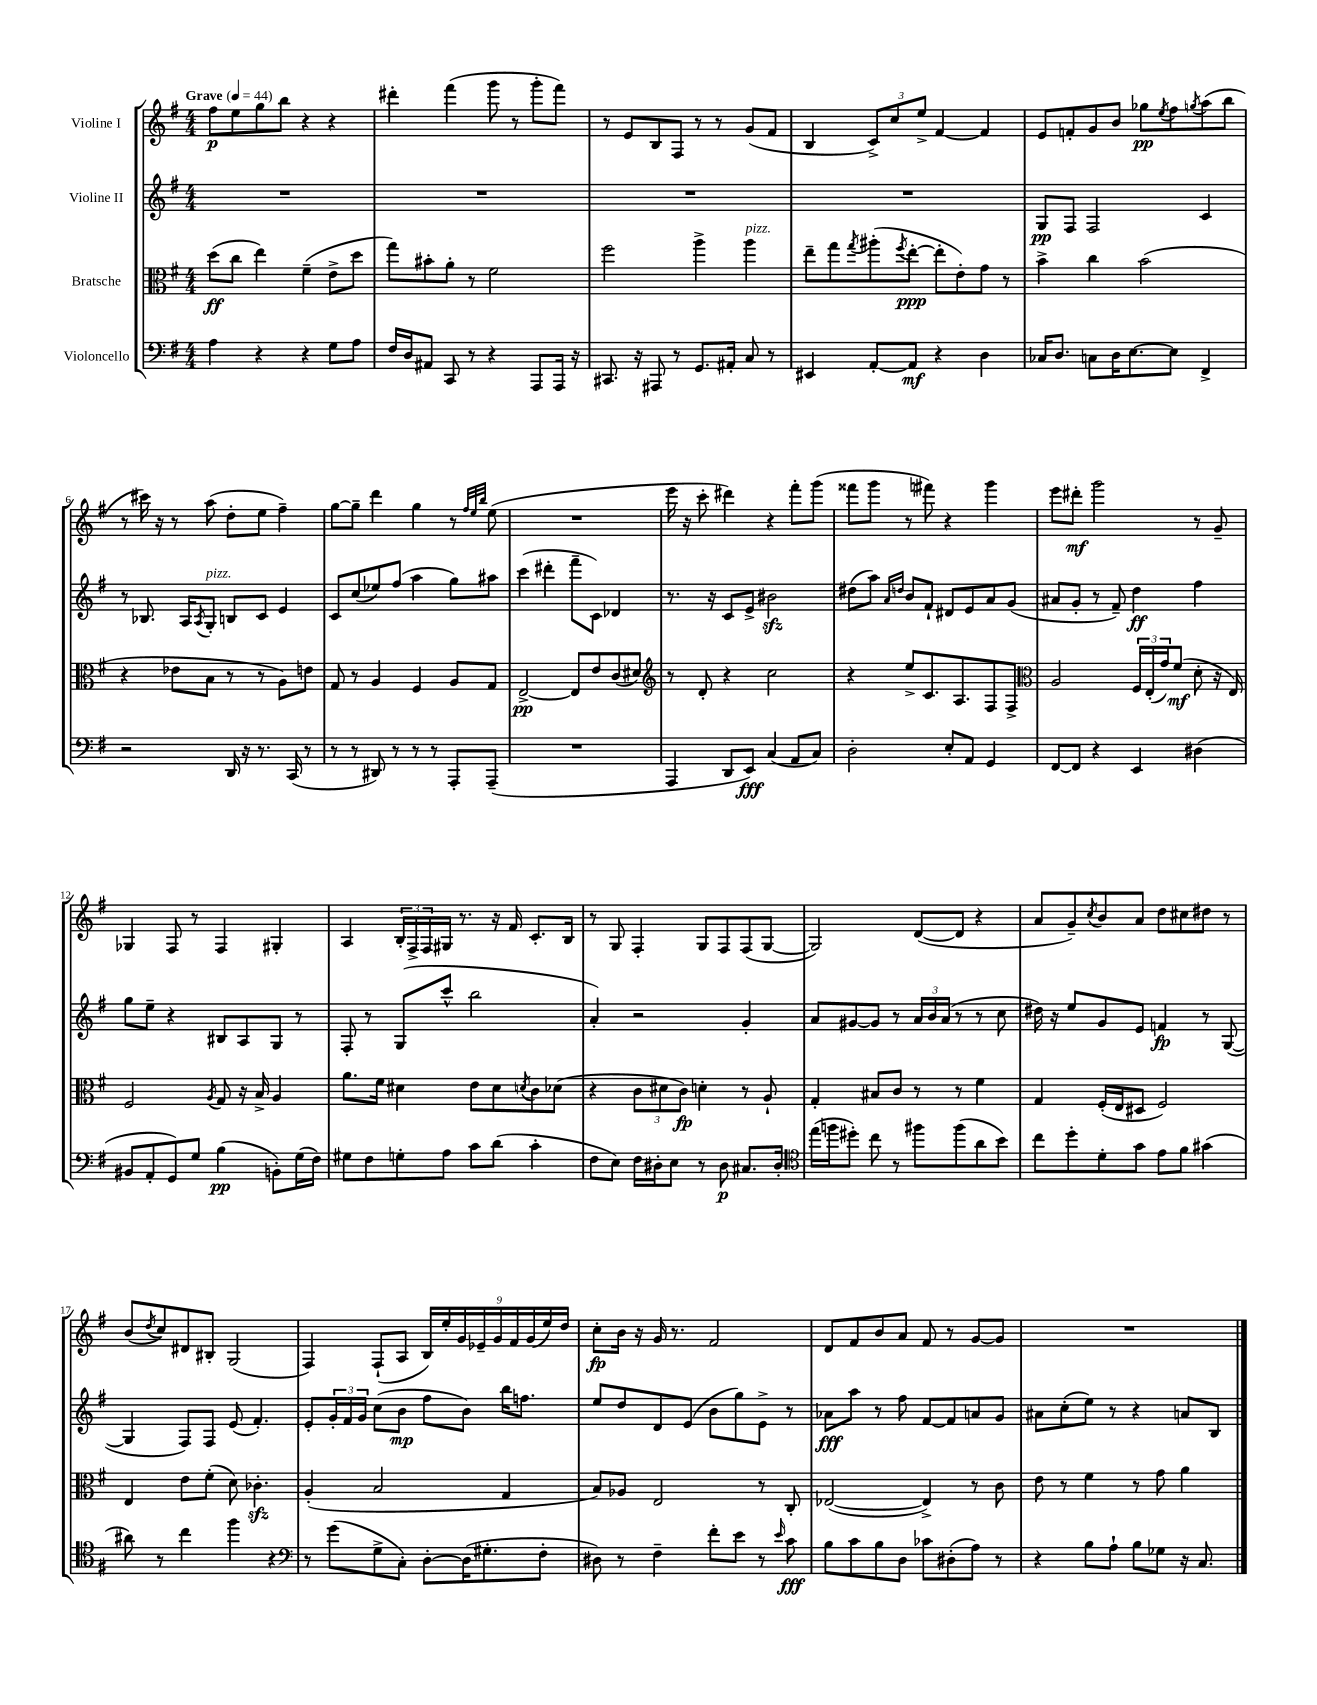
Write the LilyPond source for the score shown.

<<
\new StaffGroup <<
\new Staff = "s0" \with { instrumentName = "Violine I" } {
    \clef treble \key g \major \numericTimeSignature \time 4/4 \tempo "Grave" 4 = 44
    fis''8\p e''8 g''8 b''8 r4 r4 |
    dis'''4-. fis'''4( g'''8 r8 g'''8-. fis'''8) |
    r8 e'8 b8 fis8 r8 r8 g'8( fis'8 |
    b4 \tuplet 3/2 { c'8->) c''8 e''8-> } fis'4~ fis'4 |
    e'8 f'8-. g'8 b'8 ges''8\pp \acciaccatura { e''8 } fis''8 \acciaccatura { g''8 } a''8( b''8 |
    r8 cis'''16) r16 r8 a''8( d''8-. e''8 fis''4--) |
    g''8~ g''8-- d'''4 g''4 r8 \grace { fis''32 e''32 b''32 } e''8( |
    R1 |
    e'''16 r16 c'''8-. dis'''4) r4 fis'''8-. g'''8( |
    fisis'''8 g'''8 r8 fis'''8) r4 g'''4 |
    e'''8 dis'''8-.\mf g'''2 r8 g'8-- |
    ges4 fis8 r8 fis4 gis4-. |
    a4 \tuplet 3/2 { b16-. fis16-> fis16 } gis16 r8. r16 fis'16 c'8.-. b16 |
    r8 g8 fis4-. g8 fis8 fis8( g8~ |
    g2) d'8~( d'8 r4 |
    a'8 g'8--) \acciaccatura { c''8 } b'8 a'8 d''8 cis''8 dis''8 r8 |
    b'8( \acciaccatura { d''8 } c''8) dis'8 bis8-. g2( |
    fis4) fis8-!( a8 \tuplet 9/8 { b16) e''16-. g'16 ees'16-- g'16 fis'16 g'16( e''16) d''16 } |
    c''8-.\fp b'16 r16 g'16 r8. fis'2 |
    d'8 fis'8 b'8 a'8 fis'8 r8 g'8~ g'8 |
    R1 \bar "|." |
}
\new Staff = "s1" \with { instrumentName = "Violine II" } {
    \clef treble \key g \major \numericTimeSignature \time 4/4
    R1 |
    R1 |
    R1 |
    R1 |
    g8\pp fis8 fis2 c'4 |
    r8 bes8. a16 \acciaccatura { a8 } g8-.^\markup { \italic "pizz." } b8 c'8 e'4 |
    c'8 c''8( ees''8) fis''8( a''4 g''8) ais''8 |
    c'''4( dis'''4-. fis'''8-- c'8) des'4 |
    r8. r16 c'8 e'8-> bis'2\sfz |
    dis''8( a''8) \grace { a'16 d''16 } b'8 fis'8-! dis'8 e'8 a'8 g'8( |
    ais'8 g'8-. r8 fis'8--) d''4\ff fis''4 |
    g''8 e''8-- r4 bis8 a8 g8 r8 |
    fis8-. r8 g8( c'''8-^ b''2 |
    a'4-.) r2 g'4-. |
    a'8 gis'8~ gis'8 r8 \tuplet 3/2 { a'16 b'16 a'16( } r8 r8 c''8 |
    dis''16) r16 e''8 g'8 e'8 f'4\fp r8 g8~( |
    g4 fis8) fis8 e'8( fis'4.-.) |
    e'8-. \tuplet 3/2 { g'16-. fis'16 g'16 } c''8( b'8\mp fis''8 b'8) b''16 f''8. |
    e''8 d''8 d'8 e'8( b'8 g''8) e'8-> r8 |
    aes'8\fff a''8 r8 fis''8 fis'8~ fis'8 a'8 g'8 |
    ais'8 c''8-.( e''8) r8 r4 a'8 b8 \bar "|." |
}
\new Staff = "s2" \with { instrumentName = "Bratsche" } {
    \clef alto \key g \major \numericTimeSignature \time 4/4
    d''8\ff( c''8 e''4) fis'4--( e'8-> d''8 |
    g''8) bis'8-. a'8-. r8 fis'2 |
    fis''2 a''4-> a''4^\markup { \italic "pizz." } |
    e''8-- g''8 \acciaccatura { g''8 } ais''8-.( \acciaccatura { fis''8 } e''8~-.\ppp e''8-. e'8-.) g'8 r8 |
    b'4-> c''4 b'2( |
    r4 ees'8 b8 r8 r8 a8) e'8 |
    g8 r8 a4 fis4 a8 g8 |
    e2~->\pp e8 e'8 c'8( dis'8) |
    \clef treble r8 d'8-. r4 c''2 |
    r4 e''8-> c'8. a8. fis8 fis8-> |
    \clef alto a2 \tuplet 3/2 { fis16 e16-.( g'16) } fis'8\mf( d'8-. r16 e16) |
    fis2 \acciaccatura { a8 } g8 r16 b16-> a4 |
    a'8. fis'16 dis'4 e'8 dis'8 \acciaccatura { d'8 } c'8 des'8( |
    r4 \tuplet 3/2 { c'8 dis'8 c'8\fp) } d'4-. r8 a8-! |
    g4-. bis8 c'8 r8 r8 fis'4 |
    g4 fis16-.( e16 dis8 fis2) |
    e4 e'8 fis'8-.( d'8) ces'4.-.\sfz |
    a4-.( b2 g4 |
    b8) aes8 e2 r8 c8-. |
    ees2~( ees4->) r8 c'8 |
    e'8 r8 fis'4 r8 g'8 a'4 \bar "|." |
}
\new Staff = "s3" \with { instrumentName = "Violoncello" } {
    \clef bass \key g \major \numericTimeSignature \time 4/4
    a4 r4 r4 g8 a8 |
    fis16 d16 ais,8 c,8 r8 r4 a,,8 a,,16 r16 |
    cis,8. r16 ais,,8 r8 g,8. ais,16-. c8 r8 |
    eis,4 a,8~-. a,8\mf r4 d4 |
    ces16 d8. c8 d16 e8.~ e8 fis,4-> |
    r2 d,16 r16 r8. c,16( r8 |
    r8 r8 dis,8) r8 r8 r8 a,,8-. a,,8--( |
    R1 |
    a,,4 d,8 e,8\fff) c4( a,8 c8) |
    d2-. e8-. a,8 g,4 |
    fis,8~ fis,8 r4 e,4 dis4( |
    bis,8 a,8-. g,8) g8 b4\pp( b,8-.) g16( fis16) |
    gis8 fis8 g8-. a8 c'8 d'8( c'4-. |
    fis8 e8) fis16 dis16-. e8 r8 dis8\p cis8. dis16-. |
    \clef tenor e''16( f''16 dis''8-.) c''8 r8 fis''8 fis''8( a'8 b'8) |
    c''8 d''8-. d'8-. g'8 e'8 fis'8 gis'4( |
    ais'8) r8 c''4 fis''4 r4 |
    \clef bass r8 g'8( g8-> c8-.) d8~-. d16( gis8.-. fis8-. |
    dis8) r8 fis4-- fis'8-. e'8 r8 \grace { e'16 } c'8\fff |
    b8 c'8 b8 d8 ces'8 dis8-.( a8) r8 |
    r4 b8 a8-! b8 ges8 r16 c8. \bar "|." |
}
>>
>>
